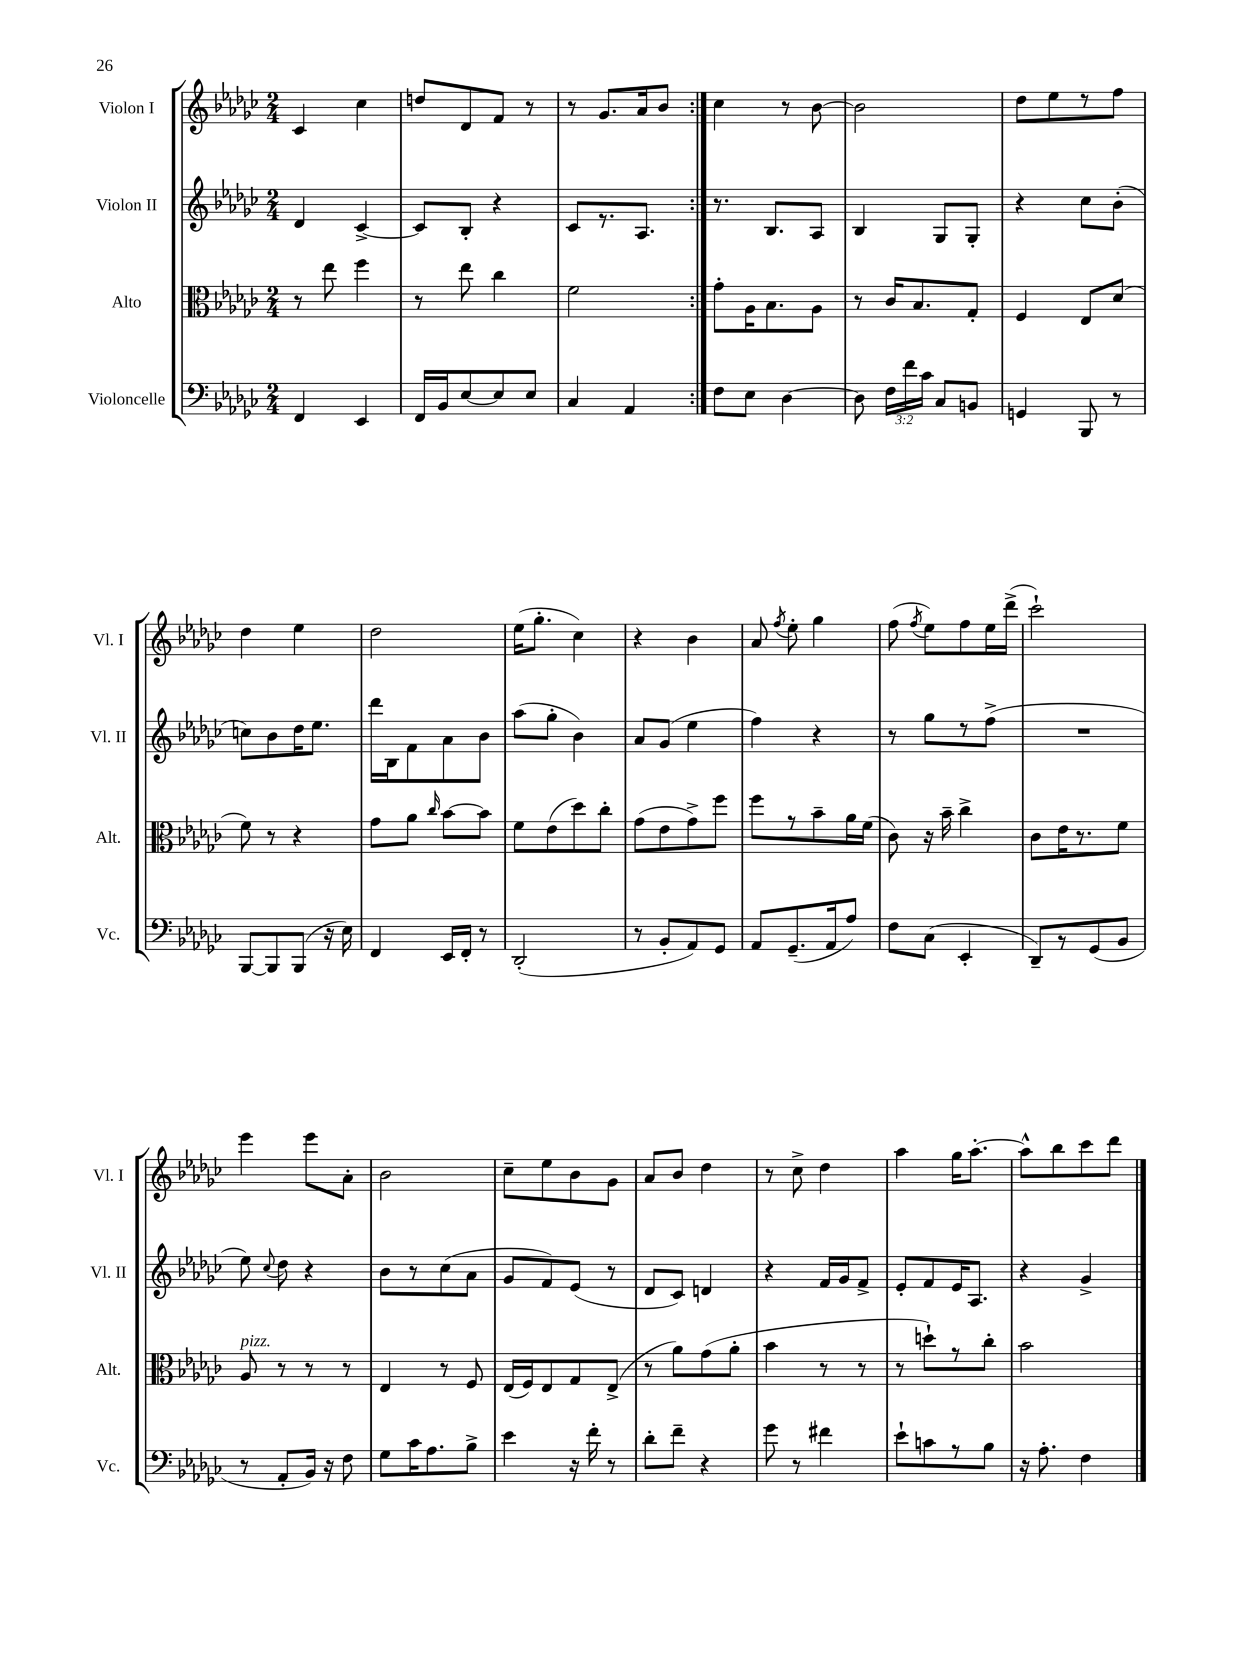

**kern	**kern	**kern	**kern
*part4	*part3	*part2	*part1
*staff4	*staff3	*staff2	*staff1
*I"Violoncelle	*I"Alto	*I"Violon II	*I"Violon I
*I'Vc.	*I'Alt.	*I'Vl. II	*I'Vl. I
*clefF4	*clefC3	*clefG2	*clefG2
*k[b-e-a-d-g-c-]	*k[b-e-a-d-g-c-]	*k[b-e-a-d-g-c-]	*k[b-e-a-d-g-c-]
*M2/4	*M2/4	*M2/4	*M2/4
=1	=1	=1	=1
4FF/	8r	4d-/	4c-/
.	8ee-\	.	.
4EE-/	4ff\	[4c-^/	4cc-\
=2	=2	=2	=2
16FF/LL	8r	8c-/L]	8ddn/L
16BB-/J	.	.	.
[8E-/	8ee-\	8B-'/J	8d-/
8E-/]	4cc-\	4r	8f/J
8E-/J	.	.	8r
=3	=3	=3	=3
4C-/	2f\	8c-/L	8r
.	.	8.r	8.g-/L
4AA-/	.	.	.
.	.	8.A-/J	16a-/k
.	.	.	8b-/J
=4:|!	=4:|!	=4:|!	=4:|!
8F\L	8g-'\L	8.r	4cc-\
8E-\J	16A-\K	.	.
.	8.B-\	8.B-/L	.
[4D-\	.	.	8r
.	8A-\J	8A-/J	[8b-\
=5	=5	=5	=5
8D-\]	8r	4B-/	2b-\]
24F\LL	16c-/KL	.	.
24f\	.	.	.
.	8.B-/	.	.
24c-\JJ	.	.	.
8C-/L	.	8G-/L	.
8BBn/J	8G-'/J	8G-'/J	.
=6	=6	=6	=6
4GGn/	4F/	4r	8dd-\L
.	.	.	8ee-\
8BBB-/	8E-/L	8cc-\L	8r
8r	(8d-/J	(8b-'\J	8ff\J
!!LO:LB:g=z
=7	=7	=7	=7
[8BBB-/L	8f\)	8ccn\L)	4dd-\
8BBB-/]	8r	8b-\	.
(8BBB-/J	4r	16dd-\K	4ee-\
.	.	8.ee-\J	.
16r	.	.	.
16E-\)	.	.	.
=8	=8	=8	=8
4FF/	8g-\L	16ddd-\LL	2dd-\
.	.	16B-\J	.
.	8a-\J	8f\	.
.	16qqcc-/	.	.
16EE-/LL	[8b-\L	8a-\	.
16FF'/JJ	.	.	.
8r	8b-\J]	8b-\J	.
=9	=9	=9	=9
(2DD-'/	8f\L	(8aa-\L	(16ee-\KL
.	.	.	8.gg-'\J
.	(8e-\	8gg-'\J	.
.	8dd-\)	4b-\)	4cc-\)
.	8cc-'\J	.	.
=10	=10	=10	=10
8r	(8g-\L	8a-/L	4r
8BB-'/L	8e-\	(8g-/J	.
8AA-/)	8g-^\)	4ee-\	4b-\
8GG-/J	8ff\J	.	.
=11	=11	=11	=11
8AA-/L	8ff\L	4ff\)	8a-/
.	.	.	8qff/
(8.GG-~/	8r	.	8ee-'\
.	8b-~\	4r	4gg-\
16AA-/k	.	.	.
8A-/J)	16a-\L	.	.
.	(16f\JJ	.	.
=12	=12	=12	=12
8F\L	8c-\)	8r	(8ff\
.	.	.	8qff/
(8C-\J	16r	8gg-\L	8ee-\L)
.	16b-~\	.	.
4EE-'/	4cc-^\	8r	8ff\
.	.	(8ff^\J	16ee-\L
.	.	.	(16ddd-^\JJ
=13	=13	=13	=13
8DD-~/L)	8c-\L	2r	2ccc-`\)
8r	16e-\K	.	.
.	8.r	.	.
(8GG-/	.	.	.
8BB-/J	8f\J	.	.
!!LO:LB:g=z
=14	=14	=14	=14
!	!LO:TX:a:i:t=pizz.	!	!
8r	8A-/	8ee-\)	4eee-\
.	.	8qqcc-/	.
8AA-'/L	8r	8dd-\	.
16BB-/Jk)	8r	4r	8eee-\L
16r	.	.	.
8F\	8r	.	8a-'\J
=15	=15	=15	=15
8G-\L	4E-/	8b-\L	2b-\
16c-\K	.	8r	.
8.A-\	.	.	.
.	8r	(8cc-\	.
8B-^\J	8F/	8a-\J	.
=16	=16	=16	=16
4e-\	(16E-/LL	8g-/L	8cc-~\L
.	16F/J)	.	.
.	8E-/	8f/)	8ee-\
16r	8G-/	(8e-/J	8b-\
16f'\	.	.	.
8r	(8E-^/J	8r	8g-\J
=17	=17	=17	=17
8d-'\L	8r	8d-/L	8a-/L
8f~\J	8a-\L)	8c-/J)	8b-/J
4r	(8g-\	4dn/	4dd-\
.	8a-'\J	.	.
=18	=18	=18	=18
8g-\	4b-\	4r	8r
8r	.	.	8cc-^\
4f#X\	8r	16f/LL	4dd-\
.	.	16g-/J	.
.	8r	8f^/J	.
=19	=19	=19	=19
8e-`\L	8r	8e-'/L	4aa-\
8cn\	8ddn`\L)	8f/	.
8r	8r	16e-/K	16gg-\KL
.	.	8.A-/J	[8.aa-'\J
8B-\J	8cc-'\J	.	.
=20	=20	=20	=20
16r	2b-\	4r	8aa-^^\L]
8.A-'\	.	.	.
.	.	.	8bb-\
4F\	.	4g-^/	8ccc-\
.	.	.	8ddd-\J
==	==	==	==
*-	*-	*-	*-
